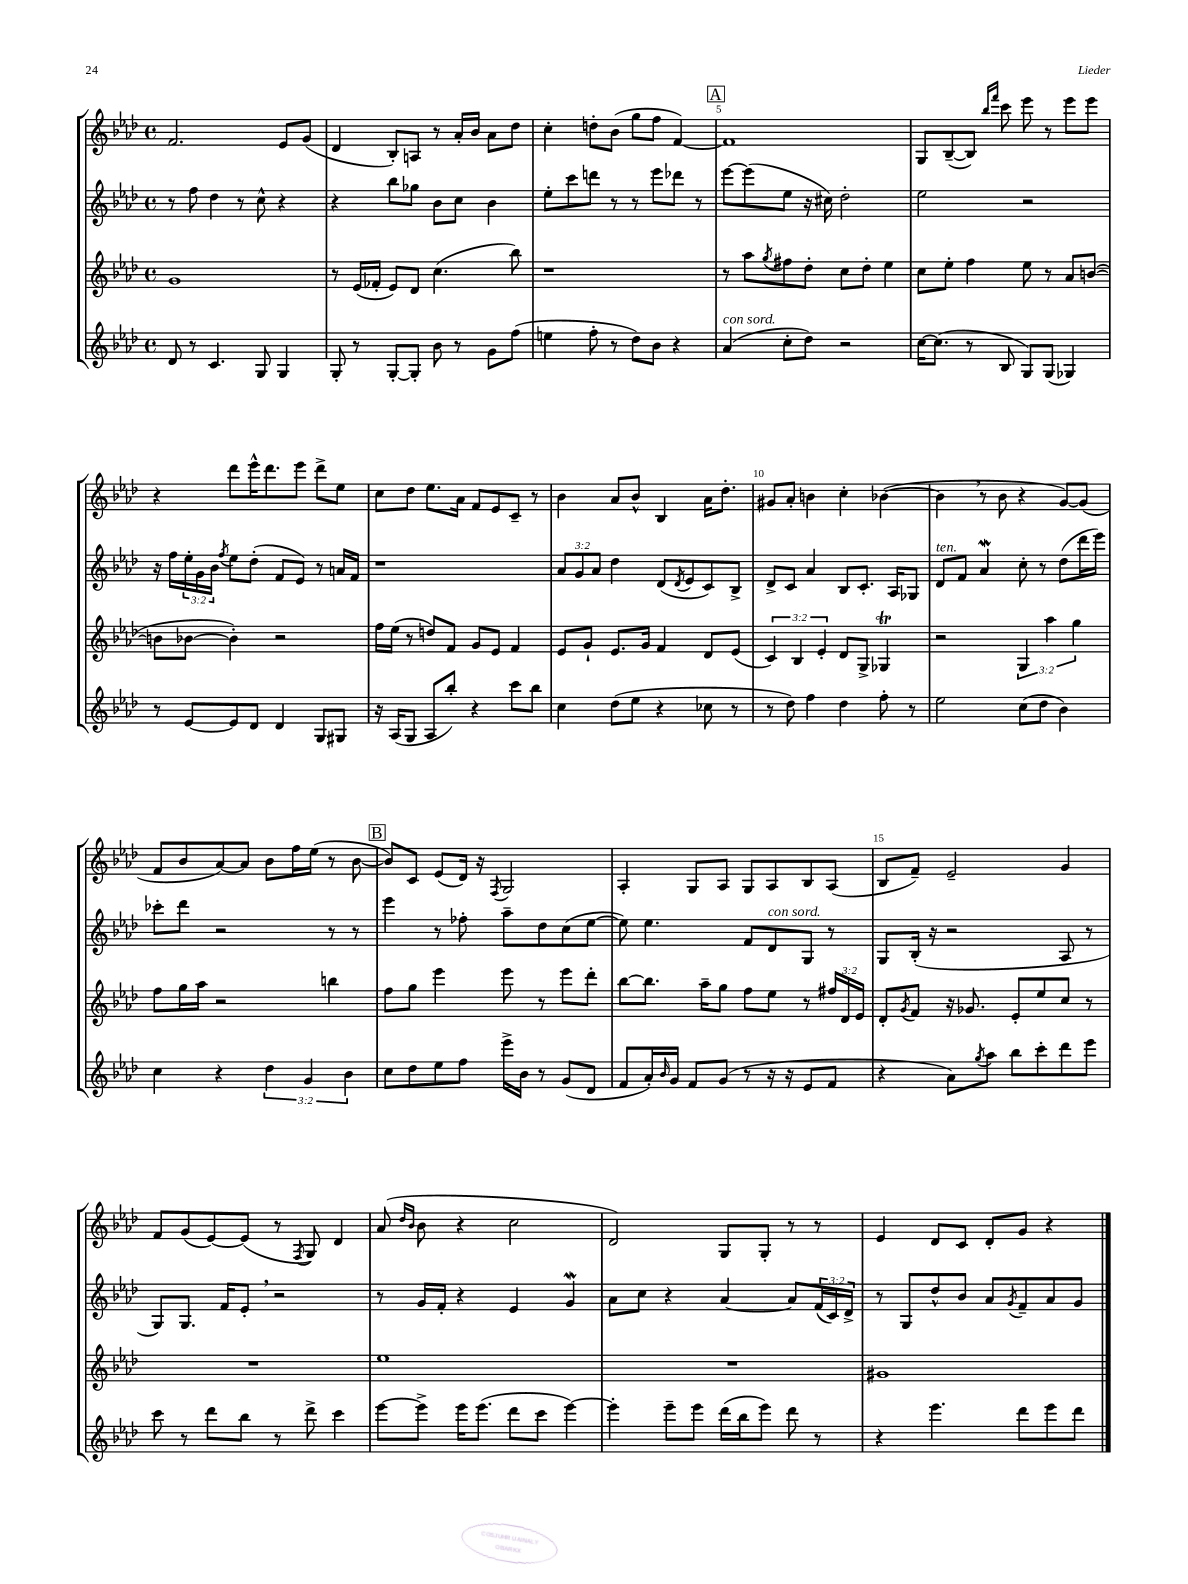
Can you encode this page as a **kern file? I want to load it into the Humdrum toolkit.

**kern	**kern	**kern	**kern
*staff4	*staff3	*staff2	*staff1
*clefG2	*clefG2	*clefG2	*clefG2
*k[b-e-a-d-]	*k[b-e-a-d-]	*k[b-e-a-d-]	*k[b-e-a-d-]
*M4/4	*M4/4	*M4/4	*M4/4
*met(c)	*met(c)	*met(c)	*met(c)
8d-	1g	8r	2.f
8r	.	8ff	.
4.c	.	4dd-	.
.	.	8r	.
8G	.	8cc^^	.
4G	.	4r	8e-
.	.	.	(8g
=	=	=	=
8G'	8r	4r	4d-
8r	(16e-	.	.
.	16f-'	.	.
[8G'	8e-)	8bb-	8B-')
8G']	8d-	8gg-	8A
8b-	(4.cc	8b-	8r
8r	.	8cc	16a-'
.	.	.	16b-
8g	.	4b-	8a-
(8ff	8bb-)	.	8dd-
=	=	=	=
4ee	1r	8ee-'	4cc'
.	.	8ccc	.
8ff'	.	8ddd	8dd'
8r	.	8r	(8b-
8dd-)	.	8r	8gg
8b-	.	8eee-	8ff
4r	.	8ddd-	[4f)
.	.	8r	.
=	=	=	=
(4a-	8r	[8eee-	1f]
.	8aa-	(8eee-]	.
.	8qgg	.	.
8cc'	8ff#	8ee-	.
8dd-)	8dd-'	16r	.
.	.	16cc#)	.
2r	8cc	2dd-'	.
.	8dd-'	.	.
.	4ee-	.	.
=	=	=	=
[16cc	8cc	2ee-	8G
(8.cc]	.	.	.
.	8ee-'	.	([8B-~
8r	4ff	.	8B-])
.	.	.	16qqbb-
.	.	.	16qqfff
8B-	.	.	8ccc
8G)	8ee-	2r	8eee-
(8G	8r	.	8r
4G-)	8a-	.	8eee-
.	([8b	.	8eee-
=	=	=	=
8r	8b]	16r	4r
.	.	16ff	.
[8e-	[8b-	24ee-'	.
.	.	24g	.
.	.	24b-	.
.	.	8qff	.
8e-]	4b-'])	8ee-	8ddd-
8d-	.	(8dd-'	16eee-^^
.	.	.	8.ddd-
4d-	2r	8f	.
.	.	8e-)	8eee-
8G	.	8r	8ddd-^
8G#	.	16a	8ee-
.	.	16f	.
=	=	=	=
16r	16ff	1r	8cc
(16A-	(16ee-	.	.
8G	8r	.	8dd-
8A-	8dd)	.	8.ee-
8bb-')	8f	.	.
.	.	.	16a-
4r	8g	.	8f
.	8e-	.	8e-
8ccc	4f	.	8c~
8bb-	.	.	8r
=	=	=	=
4cc	8e-	12a-	4b-
.	.	12g	.
.	8g`	.	.
.	.	12a-	.
(8dd-	8.e-	4dd-	8a-
8ee-	.	.	8b-^^
.	16g	.	.
4r	4f	(8d-	4B-
.	.	8qd-	.
.	.	8e-	.
8cc-	8d-	8c)	16a-
.	.	.	8.dd-'
8r	(8e-	8B-^	.
=	=	=	=
8r	6c)	8d-^	8g#
8dd-)	.	8c	8a-'
.	6B-	.	.
4ff	.	4a-	4b
.	6e-'	.	.
4dd-	8d-	8B-	4cc'
.	8G^	8.c'	.
8ff'	4G-	.	([4b-
.	.	16A-	.
8r	.	8G-	.
=	=	=	=
2ee-	2r	8d-	4b-]
.	.	8f	.
.	.	4a-	8r
.	.	.	8b-
(8cc	6G	8cc'	4r
8dd-	.	8r	.
.	6aa-	.	.
4b-)	.	(8dd-	[8g)
.	6gg	.	.
.	.	16ddd-	(8g]
.	.	16eee-)	.
=	=	=	=
4cc	8ff	8ccc-'	8f
.	16gg	8ddd-	8b-
.	16aa-	.	.
4r	2r	2r	[8a-)
.	.	.	8a-]
6dd-	.	.	8b-
.	.	.	16ff
6g	.	.	.
.	.	.	(16ee-
.	4bb	8r	8r
6b-	.	.	.
.	.	8r	[8b-
=	=	=	=
8cc	8ff	4eee-	8b-])
8dd-	8gg	.	8c
8ee-	4eee-	8r	(8e-
8ff	.	8ff-'	16d-)
.	.	.	16r
.	.	.	8qF
16eee-^	8eee-	8aa-~	2G
16b-	.	.	.
8r	8r	8dd-	.
(8g	8eee-	(8cc	.
8d-	8ddd-'	[8ee-	.
=	=	=	=
8f	[8bb-	8ee-])	4A-'
16a-')	8.bb-]	4.ee-	.
16qqb-	.	.	.
16g	.	.	.
8f	.	.	8G
.	16aa-~	.	.
(8g	8gg	.	8A-
8r	8ff	8f	8G
16r	8ee-	8d-	8A-
16r	.	.	.
8e-	8r	8G	8B-
8f	24ff#	8r	(8A-
.	24d-	.	.
.	24e-	.	.
=	=	=	=
4r	8d-'	8G	8B-
.	8qg	.	.
.	8f	(16B-'	8f~)
.	.	16r	.
8a-)	16r	2r	2e-~
.	8.g-	.	.
8qgg	.	.	.
8aa-	.	.	.
8bb-	8e-'	.	.
8ccc'	8ee-	.	.
8ddd-	8cc	8A-	4g
8eee-	8r	8r	.
=	=	=	=
8ccc	1r	8G)	8f
8r	.	8.G	(8g
8ddd-	.	.	[8e-)
.	.	16f	.
8bb-	.	8e-'	(8e-]
8r	.	2r	8r
.	.	.	8qF
8ddd-^	.	.	8G)
4ccc	.	.	4d-
=	=	=	=
[8eee-	1ee-	8r	(8a-
.	.	.	16qqdd-
.	.	.	16qqb-
8eee-^]	.	16g	8b-
.	.	16f'	.
16eee-	.	4r	4r
(8.eee-	.	.	.
8ddd-	.	4e-	2cc
8ccc	.	.	.
[4eee-)	.	4g	.
=	=	=	=
4eee-']	1r	8a-	2d-)
.	.	8cc	.
8eee-~	.	4r	.
8eee-	.	.	.
(16ddd-	.	[4a-	8G
16bb-	.	.	.
8eee-)	.	.	8G'
8ddd-	.	8a-]	8r
8r	.	(24f	8r
.	.	24c)	.
.	.	24d-^	.
=	=	=	=
4r	1g#	8r	4e-
.	.	8G	.
4.eee-	.	8dd-^^	8d-
.	.	8b-	8c
.	.	8a-	8d-'
.	.	8qg	.
8ddd-	.	8f~	8g
8eee-	.	8a-	4r
8ddd-	.	8g	.
==	==	==	==
*-	*-	*-	*-
